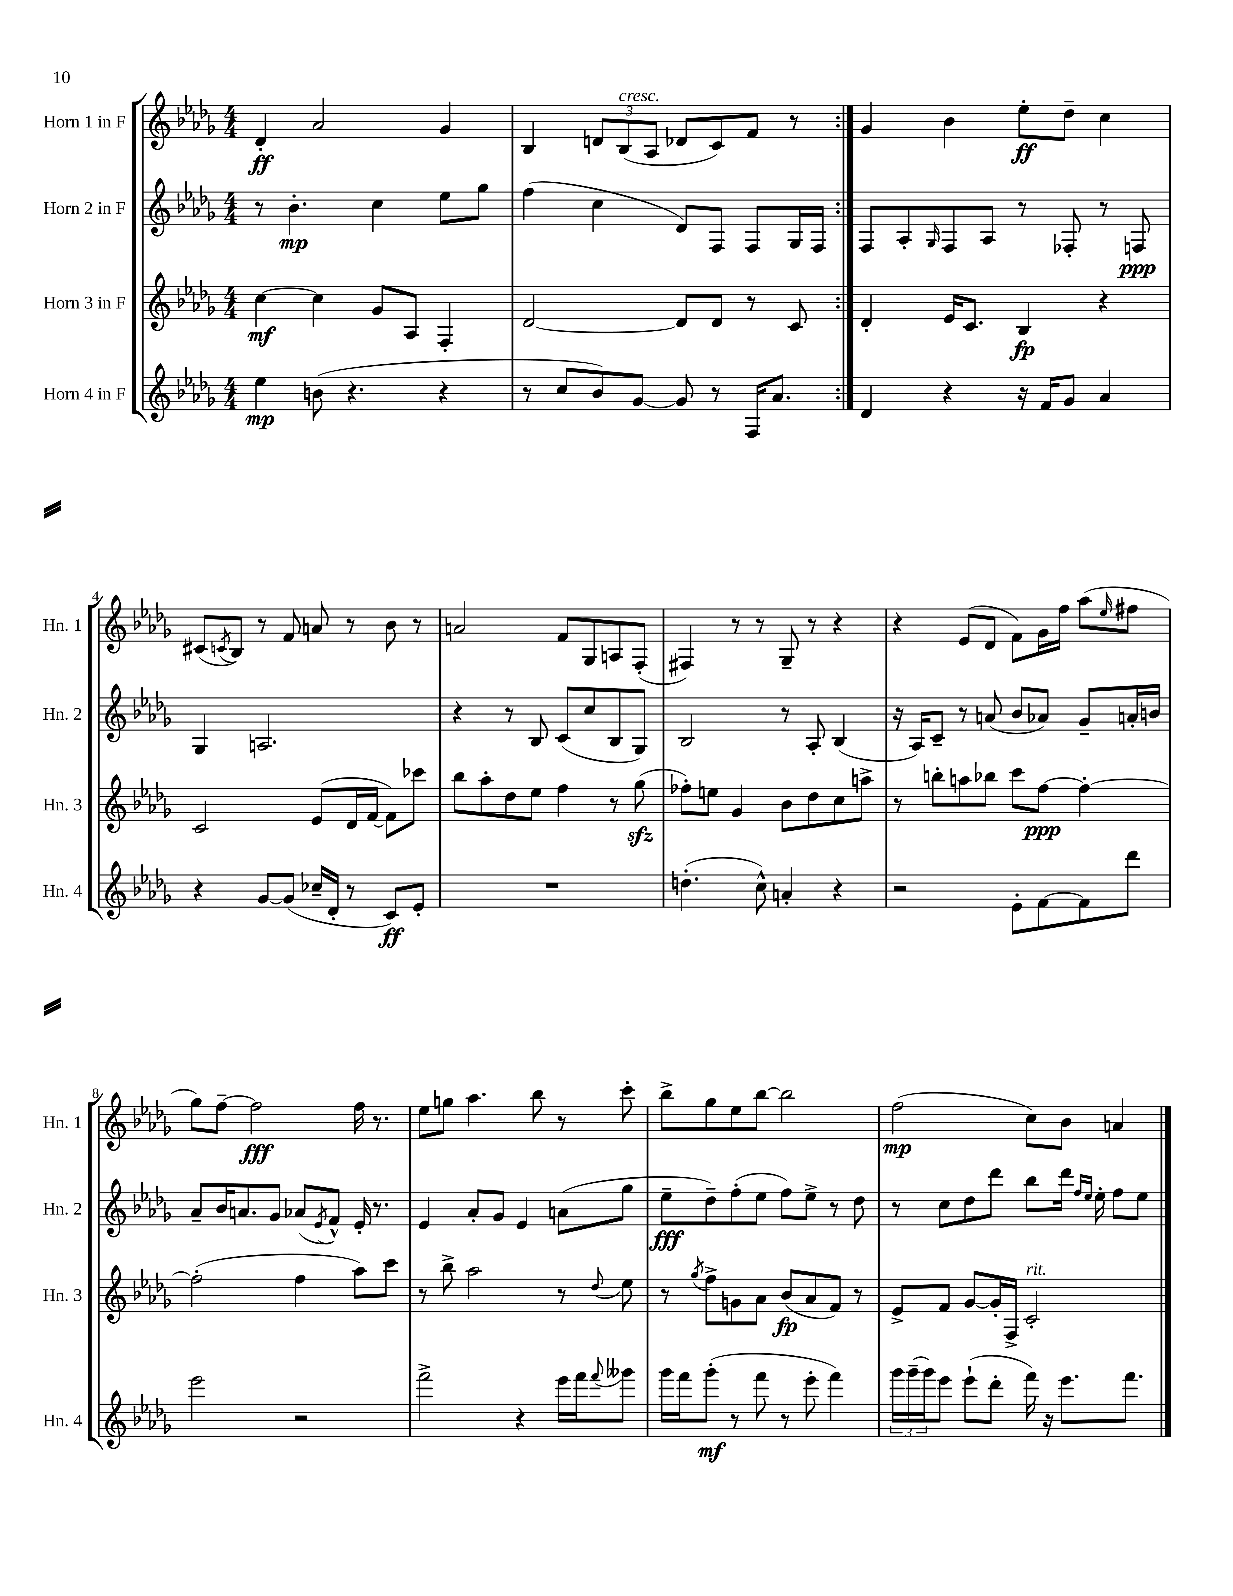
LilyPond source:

<<
\new StaffGroup <<
\new Staff = "s0" \with { instrumentName = "Horn 1 in F" shortInstrumentName = "Hn. 1" } {
    \clef treble \key des \major \numericTimeSignature \time 4/4
    \repeat volta 2 { des'4-.\ff aes'2 ges'4 |
    bes4 \tuplet 3/2 { d'8 bes8^\markup { \italic "cresc." }( aes8 } des'8 c'8) f'8 r8 | }
    ges'4 bes'4 ees''8-.\ff des''8-- c''4 |
    cis'8( \acciaccatura { c'8 } bes8) r8 f'8 a'8 r8 bes'8 r8 |
    a'2 f'8 ges8 a8 f8-.( |
    fis4) r8 r8 ges8-- r8 r4 |
    r4 ees'8( des'8 f'8) ges'16 f''16 aes''8( \grace { ees''16 } fis''8 |
    ges''8) f''8~-- f''2\fff f''16 r8. |
    ees''8 g''8 aes''4. bes''8 r8 c'''8-. |
    bes''8-> ges''8 ees''8 bes''8~ bes''2 |
    f''2\mp( c''8) bes'8 a'4 \bar "|." |
}
\new Staff = "s1" \with { instrumentName = "Horn 2 in F" shortInstrumentName = "Hn. 2" } {
    \clef treble \key des \major \numericTimeSignature \time 4/4
    \repeat volta 2 { r8 bes'4.-.\mp c''4 ees''8 ges''8 |
    f''4( c''4 des'8) f8 f8 ges16 f16 | }
    f8 aes8-. \grace { ges16 } f8 aes8 r8 fes8-. r8 f8\ppp |
    ges4 a2. |
    r4 r8 bes8 c'8( c''8 bes8 ges8) |
    bes2 r8 aes8-. bes4( |
    r16 aes16) c'8-- r8 a'8( bes'8 aes'8) ges'8-- a'16-. b'16 |
    aes'8-- bes'16 a'8. ges'8 aes'8( \acciaccatura { ees'8 } f'8-^) ees'16-. r8. |
    ees'4 aes'8-. ges'8 ees'4 a'8( ges''8 |
    ees''8--\fff des''8--) f''8-.( ees''8 f''8) ees''8-> r8 des''8 |
    r8 c''8 des''8 des'''8 bes''8 des'''16 \grace { f''16 ees''16 } ees''16-. f''8 ees''8 \bar "|." |
}
\new Staff = "s2" \with { instrumentName = "Horn 3 in F" shortInstrumentName = "Hn. 3" } {
    \clef treble \key des \major \numericTimeSignature \time 4/4
    \repeat volta 2 { c''4~\mf c''4 ges'8 aes8 f4-. |
    des'2~ des'8 des'8 r8 c'8 | }
    des'4-. ees'16 c'8. bes4\fp r4 |
    c'2 ees'8( des'16 f'16~ f'8) ces'''8 |
    bes''8 aes''8-. des''8 ees''8 f''4 r8 ges''8\sfz( |
    fes''8-.) e''8 ges'4 bes'8 des''8 c''8 a''8-> |
    r8 b''8-. a''8 bes''8 c'''8 f''8~\ppp f''4~-. |
    f''2-.( f''4 aes''8) c'''8 |
    r8 bes''8-> aes''2 r8 \appoggiatura { des''8 } ees''8 |
    r8 \acciaccatura { ges''8 } f''8-> g'8 aes'8 bes'8\fp( aes'8 f'8) r8 |
    ees'8-> f'8 ges'8~ ges'16-. f16-> c'2-.^\markup { \italic "rit." } \bar "|." |
}
\new Staff = "s3" \with { instrumentName = "Horn 4 in F" shortInstrumentName = "Hn. 4" } {
    \clef treble \key des \major \numericTimeSignature \time 4/4
    \repeat volta 2 { ees''4\mp b'8( r4. r4 |
    r8 c''8 bes'8) ges'8~ ges'8 r8 f16 aes'8. | }
    des'4 r4 r16 f'16 ges'8 aes'4 |
    r4 ges'8~ ges'8( ces''16-- des'16-. r8 c'8\ff) ees'8-. |
    R1 |
    d''4.-.( c''8-^) a'4-. r4 |
    r2 ees'8-. f'8~ f'8 des'''8 |
    ees'''2 r2 |
    f'''2-> r4 ees'''16 f'''16 \appoggiatura { f'''8 } geses'''8 |
    ges'''16 f'''16 ges'''8-.\mf( r8 f'''8 r8 ees'''8-. f'''4) |
    \tuplet 3/2 { ges'''16 ges'''16--( ges'''16) } ees'''8 ees'''8-!( des'''8-. f'''16) r16 ees'''8. f'''8. \bar "|." |
}
>>
>>
